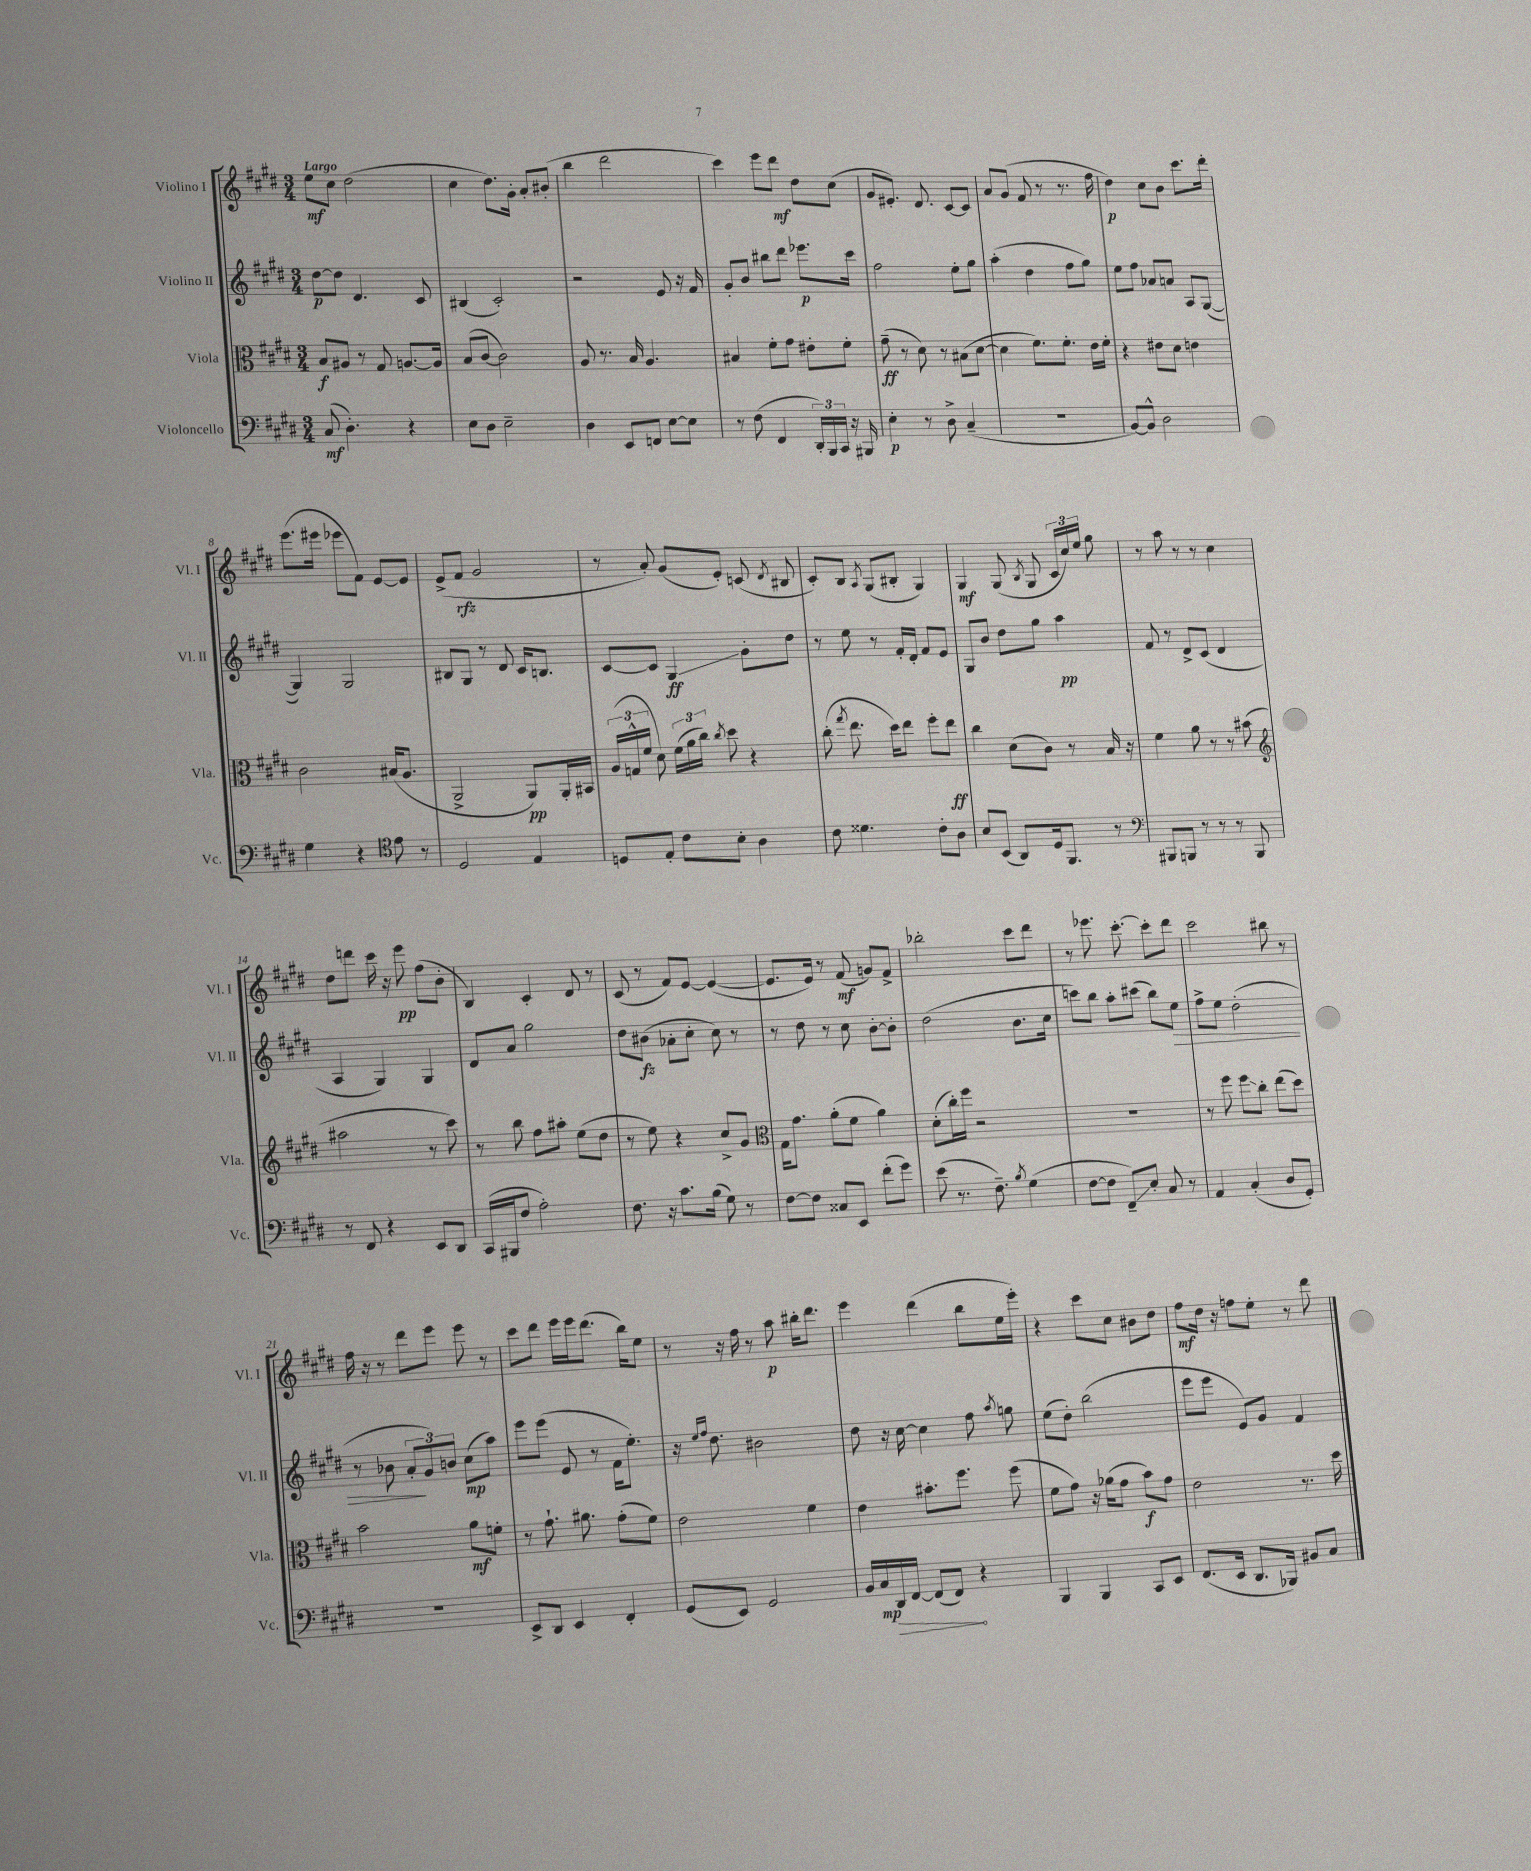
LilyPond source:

<<
\new StaffGroup <<
\new Staff = "s0" \with { instrumentName = "Violino I" shortInstrumentName = "Vl. I" } {
    \clef treble \key e \major \numericTimeSignature \time 3/4 \tempo "Largo"
    \autoBeamOff e''8[\mf cis''8] dis''2( |
    cis''4 dis''8.[) gis'16]-. a'8[-. bis'8]-.( |
    b''4 dis'''2 |
    cis'''4) e'''8[ dis'''8]\mf dis''8[ cis''8]( |
    gis'8[ eis'8.]-.) dis'8. cis'8[~ cis'8] |
    a'8[ gis'8]( fis'8 r8 r8. fis''16 |
    dis''4\p) cis''8[ b'8] cis'''8.[ dis'''16]-. |
    e'''8.[( eis'''16] ees'''8[ fis'8]) e'8[~ e'8] |
    e'8[->( fis'8]\rfz gis'2 |
    r8 a'8-.) gis'8[( e'8]-.) c'8( \acciaccatura { dis'8 } bis8 |
    cis'8[-.) b8] \acciaccatura { a8 } gis8[( bis8]-. gis4) |
    gis4\mf gis8( \acciaccatura { b8 } gis8 \tuplet 3/2 { cis'16[ cis''16) e''16] } gis''8 |
    r8 a''8 r8 r8 cis''4 |
    dis''8[ d'''8] cis'''16 r16 e'''8\pp fis''8[( b'8]-. |
    b4) cis'4-. dis'8 r8 |
    cis'8( r8 fis'8[) e'8]~ e'4~( |
    e'8.[ e'16]) r8 fis'8\mf( g'8[) fis'8]-> |
    bes''2-. cis'''8[ dis'''8] |
    r8 ees'''8. cis'''8.~-. cis'''8[-. dis'''8] |
    cis'''2 bis''8 r8 |
    fis''16 r16 r8 dis'''8[ e'''8] e'''8 r8 |
    cis'''8[ dis'''8] e'''16[ e'''16 dis'''8.]( b''16[) e''8] |
    r8 r16 fis''16 r8 a''8\p bis''16[-. dis'''8.] |
    e'''4 dis'''4( b''8[ e''16 e'''16]-.) |
    r4 cis'''8[ cis''8] bis'8[ dis''8] |
    fis''8[\mf dis''16] r16 f''8[ e''8]-. r8 dis'''8 \bar "|." |
}
\new Staff = "s1" \with { instrumentName = "Violino II" shortInstrumentName = "Vl. II" } {
    \clef treble \key e \major \numericTimeSignature \time 3/4
    \autoBeamOff dis''8[~\p dis''8] dis'4. cis'8 |
    bis4( cis'2-.) |
    r2 e'8 r16 fis'16 |
    gis'8[-. b'8] bis''8[ dis'''8] ees'''8.[\p cis'''16] |
    fis''2 e''8[-. gis''8] |
    a''4-.( dis''4 fis''8[ gis''8]) |
    e''8[ fis''8] aes'8[ a'8] a8[ gis8]~( |
    gis4) gis2 |
    bis8[ gis8] r8 dis'8 cis'16[ b8.] |
    cis'8[~ cis'8] gis4\glissando\ff gis'8[-. dis''8] |
    r8 e''8 r8 fis'16[-. dis'16]-. fis'8[ e'8] |
    gis8[ b'8] dis''8[ gis''8] a''4\pp |
    fis'8 r8 dis'8[-> cis'8]( dis'4 |
    a4 gis4) gis4 |
    dis'8[ a'8] gis''2 |
    dis''8[ bis'8]\fz( aes'8[-. cis''8]-. cis''8) r8 |
    r8 dis''8 r8 cis''8 b'8[~-. b'8]-. |
    dis''2( b'8.[ cis''16] |
    c'''8[) b''8] a''8[-. cis'''8]( b''8[) e''8]\> |
    fis''8[-> e''8] dis''2-.( |
    r8 bes'8 \tuplet 3/2 { a'8[-.\! gis'8) b'8] } cis''8[\mp( a''8]) |
    e'''8[ e'''8]( e'8 r8 fis'16[ e''8.]-.) |
    r16 \grace { e''16[ fis''16] } dis''8. bis'2 |
    dis''8 r16 cis''16~ cis''4 fis''8 \acciaccatura { a''8 } g''8 |
    e''8[( dis''8]-.) b''2( |
    e'''8[ e'''8] e'8[) gis'8] fis'4 \bar "|." |
}
\new Staff = "s2" \with { instrumentName = "Viola" shortInstrumentName = "Vla." } {
    \clef alto \key e \major \numericTimeSignature \time 3/4
    \autoBeamOff b8[\f ais8] r8 gis8 a8.[~ a16] |
    b8[( cis'8]~ cis'2) |
    a8 r8. b16 a4. |
    bis4 fis'8[-. gis'8] eis'8[-. fis'8]-. |
    gis'8--\ff( r8 dis'8) r8 bis8[( dis'8]~ |
    dis'4 fis'8.[) fis'8.]-. e'16[ fis'16]-. |
    r4 eis'8[ dis'8] e'4 |
    cis'2 bis16[( a8.] |
    a,2-> a,8[\pp) a,16-. bis,16] |
    \tuplet 3/2 { a16[( g16-^ fis'16] } dis'8) \tuplet 3/2 { fis'16[( a'16 cis''16]) } \acciaccatura { cis''8 } dis''8 r4 |
    cis''8-.( \acciaccatura { gis''8 } e''8. dis''16[) e''8] fis''8[-. e''8]\ff |
    cis''4 dis'8[( cis'8]) r8 b16 r16 |
    fis'4 a'8 r8 r8 bis'8( |
    \clef treble ais''2 r8 cis'''8) |
    r8 b''8 fis''8[ ais''8]-. e''8[( dis''8] |
    r8 e''8) r4 cis''8[-> gis'8] |
    \clef alto gis16[ gis'8.] a'8[-.( fis'8] a'4) |
    dis'8[-.( cis''16-.) fis''16] r2 |
    R2. |
    r8 fis''8 fis''8[\glissando cis''8]-. e''8[( dis''8]) |
    b'2 a'8[\mf f'8]-. |
    r8 gis'8.-! ais'8. gis'8[-.( fis'8]) |
    e'2 fis'4 |
    e'4 bis'8.[-. fis''8.] fis''8( |
    fis'8[ gis'8]) r16 aes'16[( gis'8] b'8[\f) gis'8] |
    e'2 r8. dis''16 \bar "|." |
}
\new Staff = "s3" \with { instrumentName = "Violoncello" shortInstrumentName = "Vc." } {
    \clef bass \key e \major \numericTimeSignature \time 3/4
    \autoBeamOff cis8\mf( dis4.-.) r4 |
    e8[ dis8] e2-- |
    dis4 e,8[ f,8] e8[~ e8] |
    r8 fis8( fis,4 \tuplet 3/2 { dis,16[-.) b,,16 cis,16] } r16 bis,,16 |
    e4-.\p r8 dis8-> cis4--( |
    R2. |
    b,8[~) b,8]-^ dis2 |
    gis4 r4 \clef tenor e'8 r8 |
    dis2 e4 |
    d8[ e8]-. cis'8[ b8]-. a4 |
    cis'8 disis'4. cis'8[-. a8] |
    b8[ b,8]( a,8[) dis16 fis,8.] r8 |
    \clef bass bis,,8[ b,,8] r8 r8 r8 b,,8 |
    r8 fis,8 r4 e,8[ dis,8] |
    cis,16[( bis,,16 fis8] a2-.) |
    fis8. r16 cis'8.[ b16]( gis8) r8 |
    fis8[~ fis8] cisis8[ e,8] fis'8[-.( gis'8]) |
    e'8( r8. fis8.--) \acciaccatura { b8 } gis4( |
    fis8[~ fis8] fis,8[--\glissando) e8]-. cis8 r8 |
    a,4 cis4-.( dis8[ gis,8]-.) |
    R2. |
    e,8[-> dis,8] e,4 fis,4-. |
    gis,8[( e,8]) gis,2 |
    b,16[ cis16\mp \once \override Hairpin.circled-tip = ##t dis,16\> fis,16]~ fis,8[( fis,8]\!) r4 |
    b,,4 b,,4 cis,8[ e,8] |
    fis,8.[( e,16] dis,8.[ bes,,16]) bis,8[ cis8] \bar "|." |
}
>>
>>
